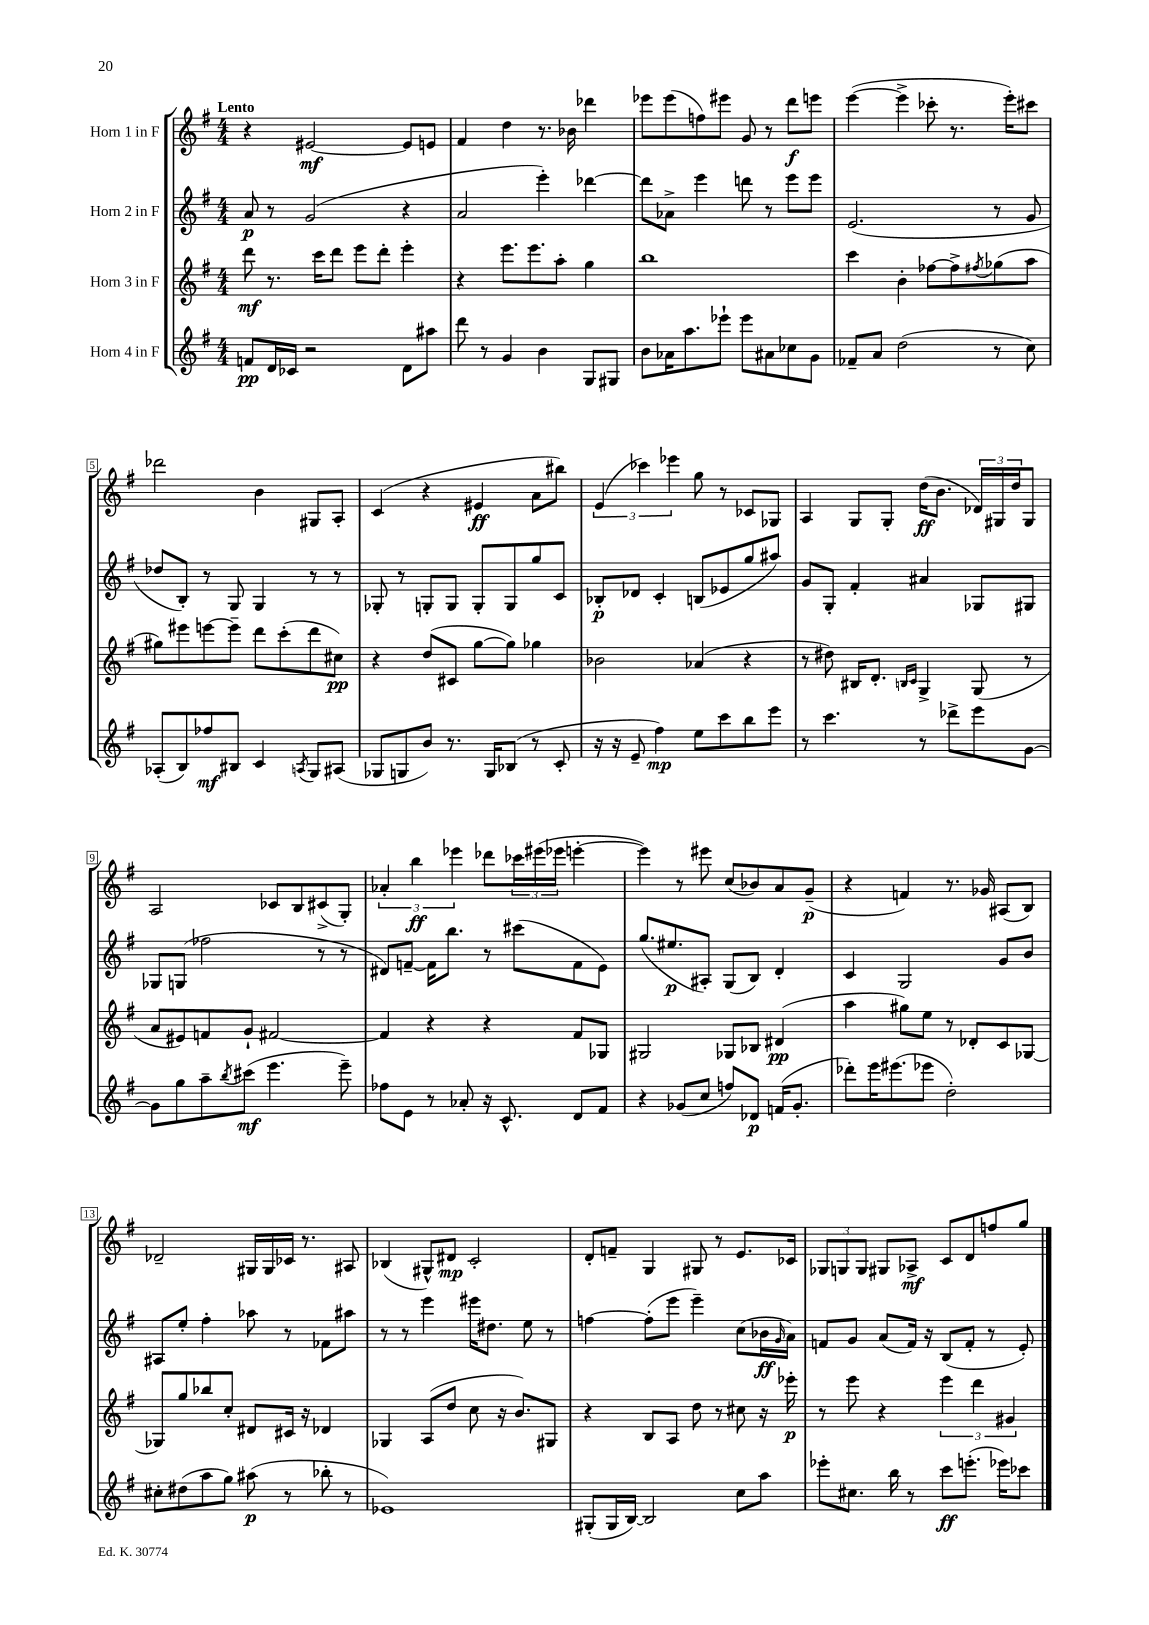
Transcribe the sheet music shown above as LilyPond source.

<<
\new StaffGroup <<
\new Staff = "s0" \with { instrumentName = "Horn 1 in F" } {
    \clef treble \key g \major \numericTimeSignature \time 4/4 \tempo "Lento"
    r4 eis'2~\mf eis'8 e'8 |
    fis'4 d''4 r8. bes'16 des'''4 |
    ees'''8 ees'''8( f''8) eis'''8 g'8 r8 d'''8\f e'''8 |
    e'''4~( e'''4-> ces'''8-. r8. e'''16-.) cis'''8 |
    des'''2 b'4 gis8 a8-. |
    c'4( r4 eis'4\ff a'8 bis''8) |
    \tuplet 3/2 { e'4( ces'''4) ees'''4 } g''8 r8 ces'8 ges8 |
    a4 g8 g8-. d''16\ff( b'8. \tuplet 3/2 { des'16) gis16 d''16 } gis8 |
    a2 ces'8 b8 cis'8->( g8-.) |
    \tuplet 3/2 { aes'4-. b''4\ff ees'''4 } des'''8 \tuplet 3/2 { ces'''16 eis'''16( ees'''16 } e'''4~-. |
    e'''4) r8 eis'''8 c''8( bes'8) a'8 g'8--\p( |
    r4 f'4) r8. ges'16 ais8( b8) |
    des'2-- gis16 gis16 ces'16 r8. ais8 |
    bes4( gis8-^) dis'8\mp c'2-. |
    d'8-. f'8-- g4 gis8 r8 e'8. ces'16 |
    \tuplet 3/2 { ges8 g8 g8 } gis8 aes8->\mf c'8 d'8 f''8 g''8 \bar "|." |
}
\new Staff = "s1" \with { instrumentName = "Horn 2 in F" } {
    \clef treble \key g \major \numericTimeSignature \time 4/4
    a'8\p r8 g'2( r4 |
    a'2 e'''4-.) des'''4~ |
    des'''8 aes'8-> e'''4 d'''8 r8 e'''8 e'''8 |
    e'2.( r8 g'8 |
    des''8 b8-.) r8 g8 g4 r8 r8 |
    ges8-. r8 g8-. g8 g8-. g8 g''8 c'8 |
    bes8-.\p des'8 c'4-. b8( ees'8 g''8 ais''8) |
    g'8 g8-. fis'4-. ais'4 ges8 gis8 |
    ges8 g8( fes''2 r8 r8 |
    dis'8) f'8~-- f'16 b''8. r8 cis'''8( f'8 e'8) |
    g''8.( eis''8.\p ais8-.) g8( b8) d'4-. |
    c'4 g2 g'8 b'8 |
    ais8 e''8-. fis''4-. aes''8 r8 fes'8 ais''8 |
    r8 r8 e'''4 eis'''16 dis''8. e''8 r8 |
    f''4~ f''8-.( e'''8 e'''4--) c''8( bes'16\ff \grace { g'16 } a'16) |
    f'8 g'8 a'8( f'16) r16 b8( f'8-. r8 e'8-.) \bar "|." |
}
\new Staff = "s2" \with { instrumentName = "Horn 3 in F" } {
    \clef treble \key g \major \numericTimeSignature \time 4/4
    d'''8\mf r8. c'''16 d'''8 e'''8 d'''8-. e'''4-. |
    r4 e'''8. e'''8. a''8-. g''4 |
    b''1 |
    c'''4 b'4-. fes''8~ fes''8-> \acciaccatura { fis''8 } ges''8( a''8 |
    gis''8) eis'''8 e'''8~ e'''8-- d'''8 c'''8-.( d'''8 cis''8\pp) |
    r4 d''8( cis'8 g''8~ g''8) ges''4 |
    bes'2 aes'4( r4 |
    r8 dis''8) bis16 d'8.-. \grace { b16 c'16 } g4-> g8( r8 |
    a'8 eis'8) f'8 g'8-! fis'2~ |
    fis'4 r4 r4 fis'8 ges8 |
    gis2 ges8 bes8 dis'4\pp( |
    a''4 gis''8) e''8 r8 des'8-. c'8 ges8~ |
    ges8 g''8 bes''8 c''8-. dis'8 cis'16 r16 des'4 |
    ges4 a8( d''8 c''8 r16 b'8.) gis8 |
    r4 b8 a8 d''8 r8 cis''8 r16 ees'''16-.\p |
    r8 e'''8 r4 \tuplet 3/2 { e'''4 d'''4 gis'4 } \bar "|." |
}
\new Staff = "s3" \with { instrumentName = "Horn 4 in F" } {
    \clef treble \key g \major \numericTimeSignature \time 4/4
    f'8\pp d'16 ces'16 r2 d'8 ais''8 |
    d'''8 r8 g'4 b'4 g8 gis8 |
    b'8 aes'16 a''8. ees'''8-! ees'''8 ais'8 ces''8 g'8 |
    fes'8-- a'8 d''2( r8 c''8) |
    aes8-.( b8) fes''8\mf bis8 c'4 \acciaccatura { a8 } g8 ais8( |
    ges8 g8 b'8) r8. g16 bes8( r8 c'8-. |
    r16 r16 e'8-- fis''4\mp) e''8 c'''8 b''8 e'''8 |
    r8 c'''4. r8 des'''8-> e'''8 g'8~ |
    g'8 g''8 a''8-- \acciaccatura { b''8 } cis'''8\mf( e'''4. e'''8--) |
    fes''8 e'8 r8 aes'8-. r16 c'8.-^ d'8 fis'8 |
    r4 ges'8( c''8 f''8) des'8\p f'16( ges'8.-. |
    des'''8-.) e'''16 eis'''8.( ees'''8 d''2-.) |
    cis''8-. dis''8( a''8 g''8) ais''8\p( r8 bes''8-. r8 |
    ees'1) |
    gis8-.( gis16 b16~) b2 c''8 a''8 |
    ees'''8-. cis''8. b''16 r8 c'''8\ff e'''8.-.( ees'''16) ces'''8 \bar "|." |
}
>>
>>
\layout { \context { \Score \override BarNumber.stencil = #(make-stencil-boxer 0.1 0.3 ly:text-interface::print) } }
